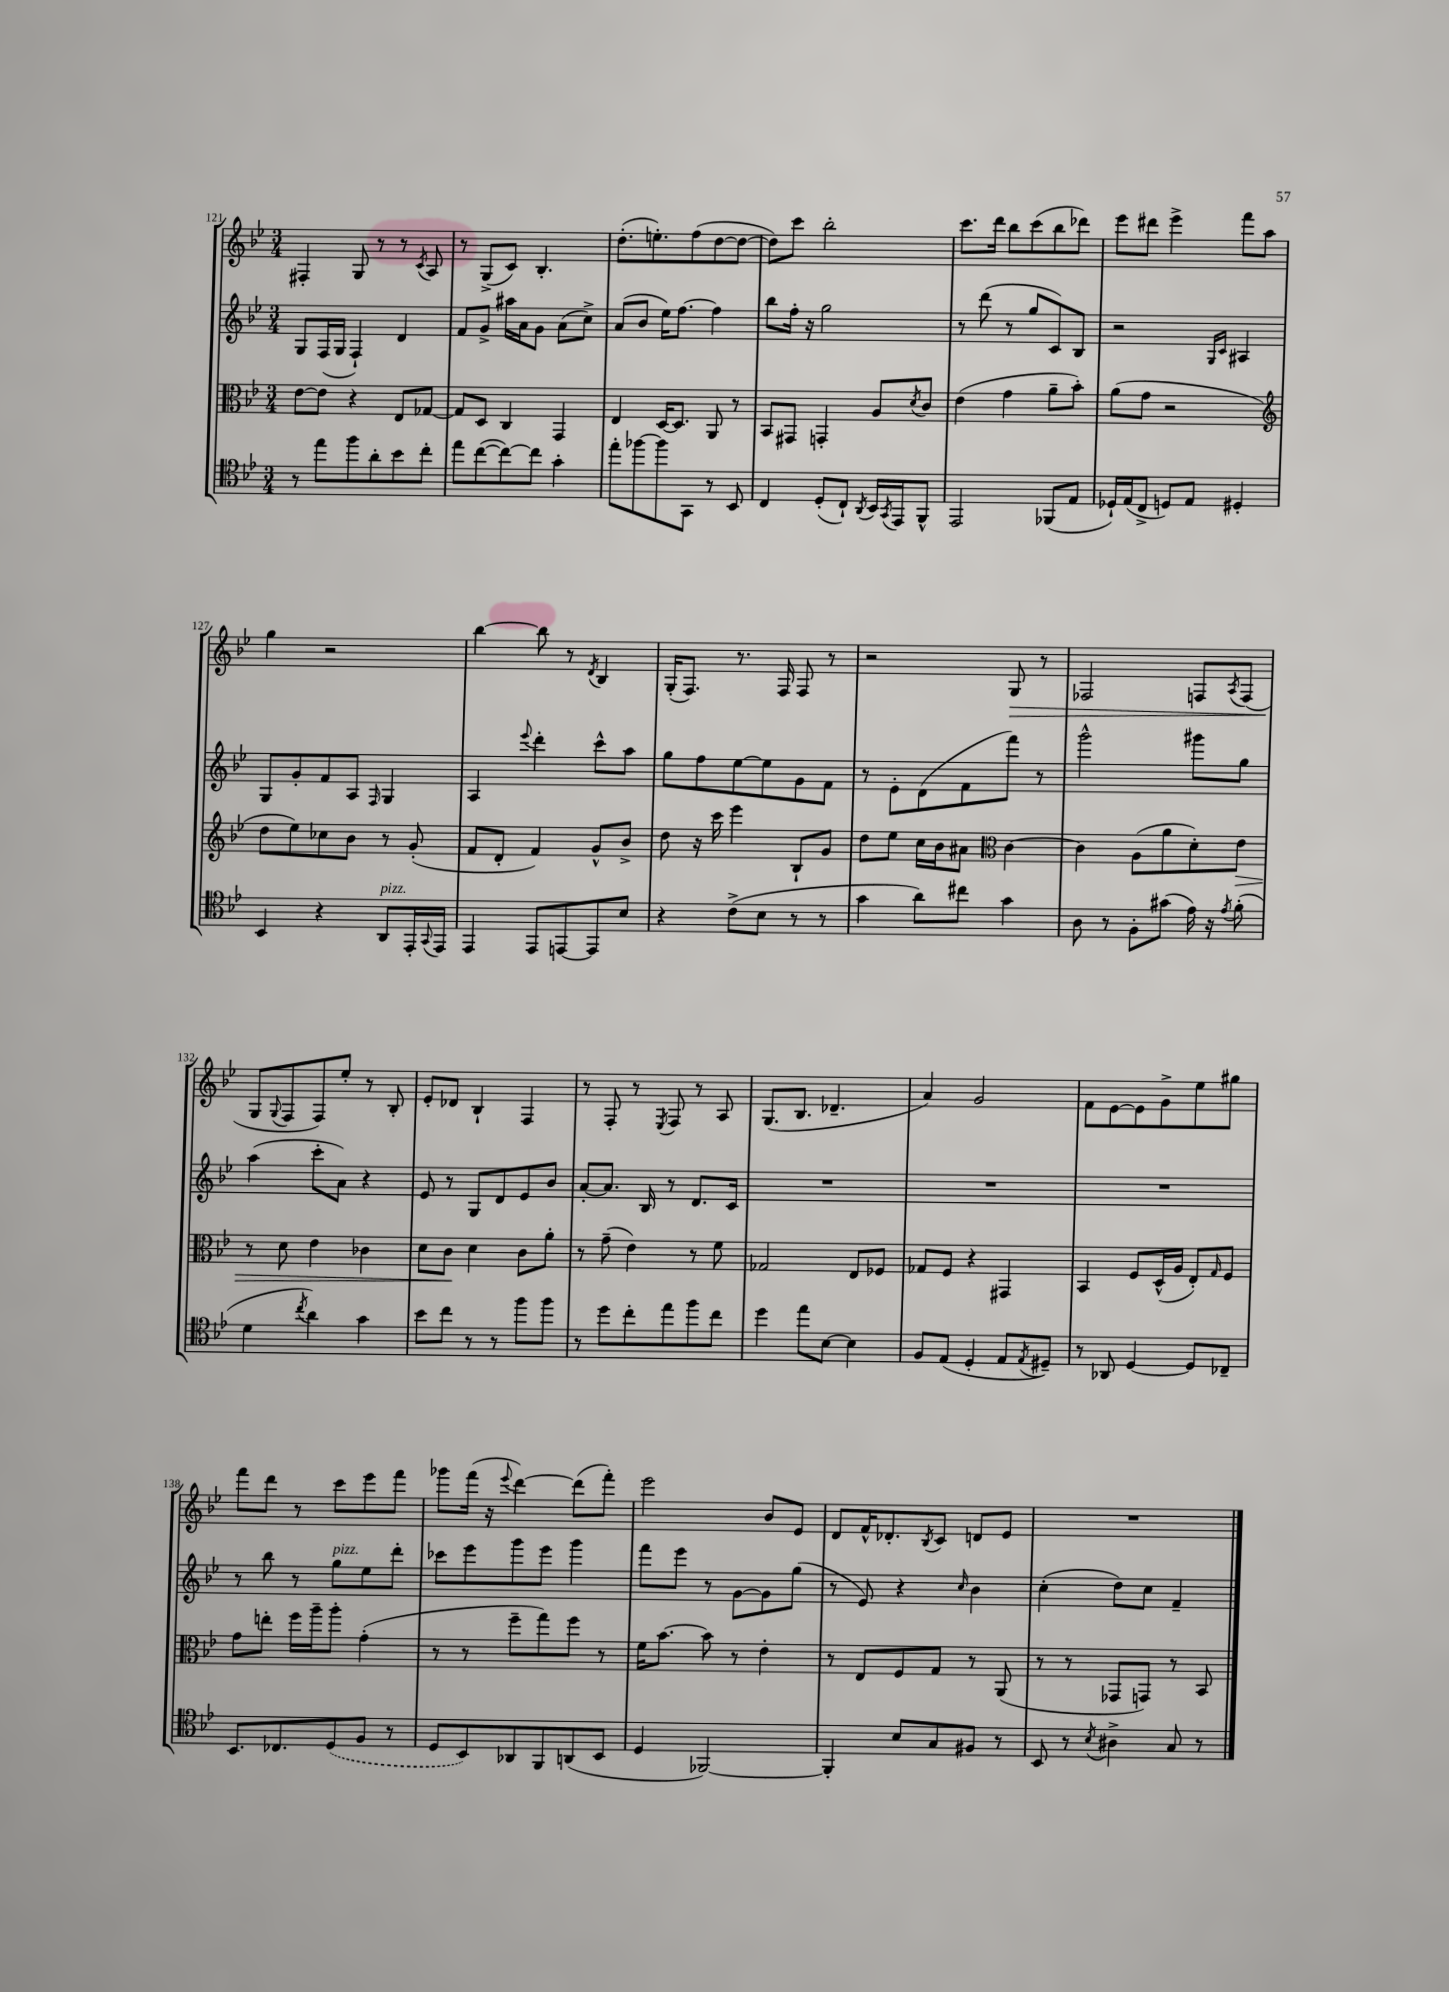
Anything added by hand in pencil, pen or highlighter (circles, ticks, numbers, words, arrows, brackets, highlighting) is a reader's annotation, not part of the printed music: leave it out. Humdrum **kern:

**kern	**kern	**dynam	**kern	**kern	**dynam
*part4	*part3	*part3	*part2	*part1	*part1
*staff4	*staff3	*staff3	*staff2	*staff1	*staff1
*clefC4	*clefC3	*	*clefG2	*clefG2	*
*k[b-e-]	*k[b-e-]	*	*k[b-e-]	*k[b-e-]	*
*M3/4	*M3/4	*	*M3/4	*M3/4	*
=121	=121	=121	=121	=121	=121
8r	[8e-\L	.	8G/L	4F#X'/	.
8ee-\L	8e-\J]	.	(16F/L	.	.
.	.	.	16G/JJ	.	.
8ff\	4r	.	4F`/)	8G/	.
8a'\	.	.	.	8r	.
8b-\	8E-/L	.	4d/	8r	.
.	.	.	.	8qc/	.
8cc'\J	[8G-X/J	.	.	8A/	.
=122	=122	=122	=122	=122	=122
8ee-\L	8G-/L]	.	8f/L	8r	.
([8cc\	8D/J	.	8g^/J	(8G^/L	.
8cc\_)	4C/	.	16aa#X\LL	8c/J)	.
.	.	.	16a\J	.	.
8cc\J]	.	.	8g\J	4.B-'/	.
4g'\	4GG/	.	(8a\L	.	.
.	.	.	8cc^\J)	.	.
=123	=123	=123	=123	=123	=123
8ee-'\L	4E-/	.	(8a/L	(8.dd'\L	.
[8ff-X\	.	.	8b-/J	.	.
.	.	.	.	8.een'\)	.
8ff-\]	[16D/KL	.	16ee-\KL)	.	.
.	8.D/J]	.	[8.ff\J	.	.
8GG\J	.	.	.	(8ff\	.
8r	8AA/	.	4ff\]	[8dd\	.
8BB-/	8r	.	.	8dd\J_	.
=124	=124	=124	=124	=124	=124
4C/	8BB-/L	.	8bb-\L	8dd\L])	.
.	8GG#X/J	.	16ff'\Jk	8ccc\J	.
.	.	.	16r	.	.
(8D'/L	4GGn'/	.	2gg\	2bb-'\	.
8C`/J)	.	.	.	.	.
8qAA/	.	.	.	.	.
16BB-/LL	8A/L	.	.	.	.
8qGG/	.	.	.	.	.
16EE-/J	.	.	.	.	.
.	8qd/	.	.	.	.
8FF^^/J	8c/J	.	.	.	.
=125	=125	=125	=125	=125	=125
2EE-/	(4e-\	.	8r	8.ccc\L	.
.	.	.	(8ddd\	.	.
.	.	.	.	16ddd\Jk	.
.	4g\	.	8r	8bb-\L	.
.	.	.	8gg/L	(8ccc\	.
(8FF-X/L	8a~\L	.	8c/)	8bb-\	.
8E-/J	8b-'\J)	.	8B-/J	8ddd-X\J)	.
=126	=126	=126	=126	=126	=126
16D-X`/LL)	(8a\L	.	2r	8eee-\L	.
(16E-/J	.	.	.	.	.
8C^/J	8g\J	.	.	8ddd#X\J	.
8Dn/L)	2r	.	.	4eee-^\	.
8E-/J	.	.	.	.	.
.	.	.	16qqG/LL	.	.
.	.	.	16qqc/JJ	.	.
4D#X'/	.	.	4A#X/	8fff\L	.
.	.	.	.	8aa\J	.
!!LO:LB:g=z
=127	=127	=127	=127	=127	=127
*	*clefG2	*	*	*	*
4BB-/	8dd\L	.	8G/L	4gg\	.
.	8ee-\)	.	8g'/	.	.
4r	8cc-X\	.	8f/	2r	.
.	8b-\J	.	8A/J	.	.
.	.	.	16qqF/	.	.
!LO:TX:a:i:t=pizz.	!	!	!	!	!
8AA/L	8r	.	4G/	.	.
16EE-'/L	(8g'/	.	.	.	.
8qqGG/	.	.	.	.	.
16EE-/JJ	.	.	.	.	.
=128	=128	=128	=128	=128	=128
4EE-/	8f/L	.	4A/	[4bb-\	.
.	8d'/J	.	.	.	.
.	.	.	8qqeee-/	.	.
8EE-/L	4f/)	.	4ddd'\	8bb-\]	.
[8EEn/	.	.	.	8r	.
.	.	.	.	8qd/	.
8EE/]	8g^^/L	.	8ccc^^\L	4B-/	.
8B-/J	8b-^/J	.	8aa\J	.	.
=129	=129	=129	=129	=129	=129
4r	8dd\	.	8gg\L	(16G'/KL	.
.	.	.	.	8.F/J)	.
.	16r	.	8ff\	.	.
.	16ccc\	.	.	.	.
(8c^\L	4eee-\	.	[8ee-\	8.r	.
8B-\J	.	.	8ee-\]	.	.
.	.	.	.	16F/	.
8r	8B-`/L	.	8g\	8F/	.
8r	8g/J	.	8f\J	8r	.
=130	=130	=130	=130	=130	=130
4g\	8dd\L	.	8r	2r	.
.	8ee-\J	.	8e-'\L	.	.
8a\L)	16cc\LL	.	(8d\	.	.
.	16b-\J	.	.	.	.
8cc#X\J	8a#X\J	.	8f\	.	.
*	*clefC3	*	*	*	*
!	!	!	!	!	!LO:HP:b
4g\	[4c\	.	8fff\J)	8G/	>
.	.	.	8r	8r	.
=131	=131	=131	=131	=131	=131
8A\	4c\]	.	2ggg^^\	2F-X/	.
8r	.	.	.	.	.
8F'\L	(8A\L	.	.	.	.
(8g#X\J	8a\	.	.	.	.
16e-\)	8d'\)	.	8ggg#X\L	8Fn/L	.
16r	.	.	.	.	.
8qe-/	.	.	.	8qA/	.
!	!	!LO:HP:b	!	!	!
(8f'\	8e-\J	>	8gg\J	(8F/J	.
!!LO:LB:g=z
=132	=132	=132	=132	=132	=132
4d\	8r	.	(4aa\	8G/L	.
.	.	.	.	8qqG/	.
.	8d\	.	.	8F/	]
8qcc/	.	.	.	.	.
4a\)	4e-\	.	8ccc'\L	8F/)	.
.	.	.	8a\J)	8ee-'/J	.
4g\	4c-X\	.	4r	8r	.
.	.	.	.	8B-'/	.
=133	=133	=133	=133	=133	=133
8b-\L	8d\L	.	8e-/	8e-'/L	.
8cc\J	8c\J	.	8r	8d-X/J	.
8r	4d\	]	8G/L	4B-`/	.
8r	.	.	8d/	.	.
8ff\L	8c\L	.	8e-/	4F/	.
8ff\J	8a'\J	.	8b-/J	.	.
=134	=134	=134	=134	=134	=134
8r	8r	.	[8a'/L	8r	.
8dd\L	(8g~\	.	8.a/J]	8F'/	.
8cc'\	4e-\)	.	.	8r	.
.	.	.	16B-/	.	.
.	.	.	.	8qE-/	.
8ee-\	.	.	8r	8F/	.
8ff\	8r	.	8.d/L	8r	.
8cc\J	8f\	.	.	8A/	.
.	.	.	16c/Jk	.	.
=135	=135	=135	=135	=135	=135
4dd\	2G-X/	.	2.r	(8.G/L	.
.	.	.	.	8.B-/J	.
8ee-\L	.	.	.	.	.
[8B-\J	.	.	.	4.d-X~/	.
4B-\]	8E-/L	.	.	.	.
.	8F-X/J	.	.	.	.
=136	=136	=136	=136	=136	=136
8F/L	8G-X/L	.	2.r	4a/)	.
(8E-/J	8F/J	.	.	.	.
4D'/	4r	.	.	2g/	.
8E-/L	4GG#X/	.	.	.	.
8qE-/	.	.	.	.	.
8D#X~/J)	.	.	.	.	.
=137	=137	=137	=137	=137	=137
8r	4BB-/	.	2.r	8f\L	.
8AA-X/	.	.	.	[8e-\	.
[4D/	8F/L	.	.	8e-\]	.
.	(16D^^/L	.	.	8g^\	.
.	16A/JJ	.	.	.	.
8D/L]	8E-'/L)	.	.	8ee-\	.
.	16qqG/	.	.	.	.
8C-X~/J	8F/J	.	.	8gg#X\J	.
!!LO:LB:g=z
=138	=138	=138	=138	=138	=138
8.BB-/L	8g\L	.	8r	8fff\L	.
.	8een'\J	.	8bb-\	8ddd\J	.
8.C-X/	.	.	.	.	.
.	16ff\LL	.	8r	8r	.
.	16aa~\J	.	.	.	.
!	!	!	!LO:TX:a:i:t=pizz.	!	!
(8D/	8aa'\J	.	8gg\L	8ccc\L	.
8F/J	(4g'\	.	8ee-\	8eee-\	.
8r	.	.	8ddd'\J	8fff\J	.
=139	=139	=139	=139	=139	=139
8D/L	8r	.	8ccc-X\L	8ggg-X\L	.
8BB-/)	8r	.	8eee-\	(16fff\Jk	.
.	.	.	.	16r	.
.	.	.	.	8qqeee-/	.
8AA-X/	8ff~\L	.	8ggg\	[4ddd\)	.
8FF/	8gg\)	.	8eee-\J	.	.
(8AAn/	8ff\J	.	4ggg\	(8ddd\L]	.
8BB-/J	8r	.	.	8fff'\J)	.
=140	=140	=140	=140	=140	=140
4D/	16f\KL	.	8fff\L	2eee-\	.
.	[8.b-\J	.	.	.	.
.	.	.	8eee-\J	.	.
[2FF-X/)	8b-\]	.	8r	.	.
.	8r	.	[8g\L	.	.
.	4e-'\	.	8g\]	8b-/L	.
.	.	.	(8gg\J	8e-/J	.
=141	=141	=141	=141	=141	=141
4FF-'/]	8r	.	8r	8d/L	.
.	8E-/L	.	8e-/)	16f^^/K	.
.	.	.	.	8.d-X'/	.
8B-/L	8F/	.	4r	.	.
.	.	.	.	8qB-/	.
8G/	8G/J	.	.	8c/J	.
.	.	.	16qqcc/	.	.
8F#X/J	8r	.	4b-\	8dn/L	.
8r	(8AA/	.	.	8e-/J	.
=142	=142	=142	=142	=142	=142
8BB-/	8r	.	(4cc'\	2.r	.
8r	8r	.	.	.	.
8qB-/	.	.	.	.	.
4A#X^\	8GG-X/L	.	8dd\L)	.	.
.	8GGn/J)	.	8cc\J	.	.
8G/	8r	.	4f~/	.	.
8r	8BB-/	.	.	.	.
==	==	==	==	==	==
*-	*-	*-	*-	*-	*-
